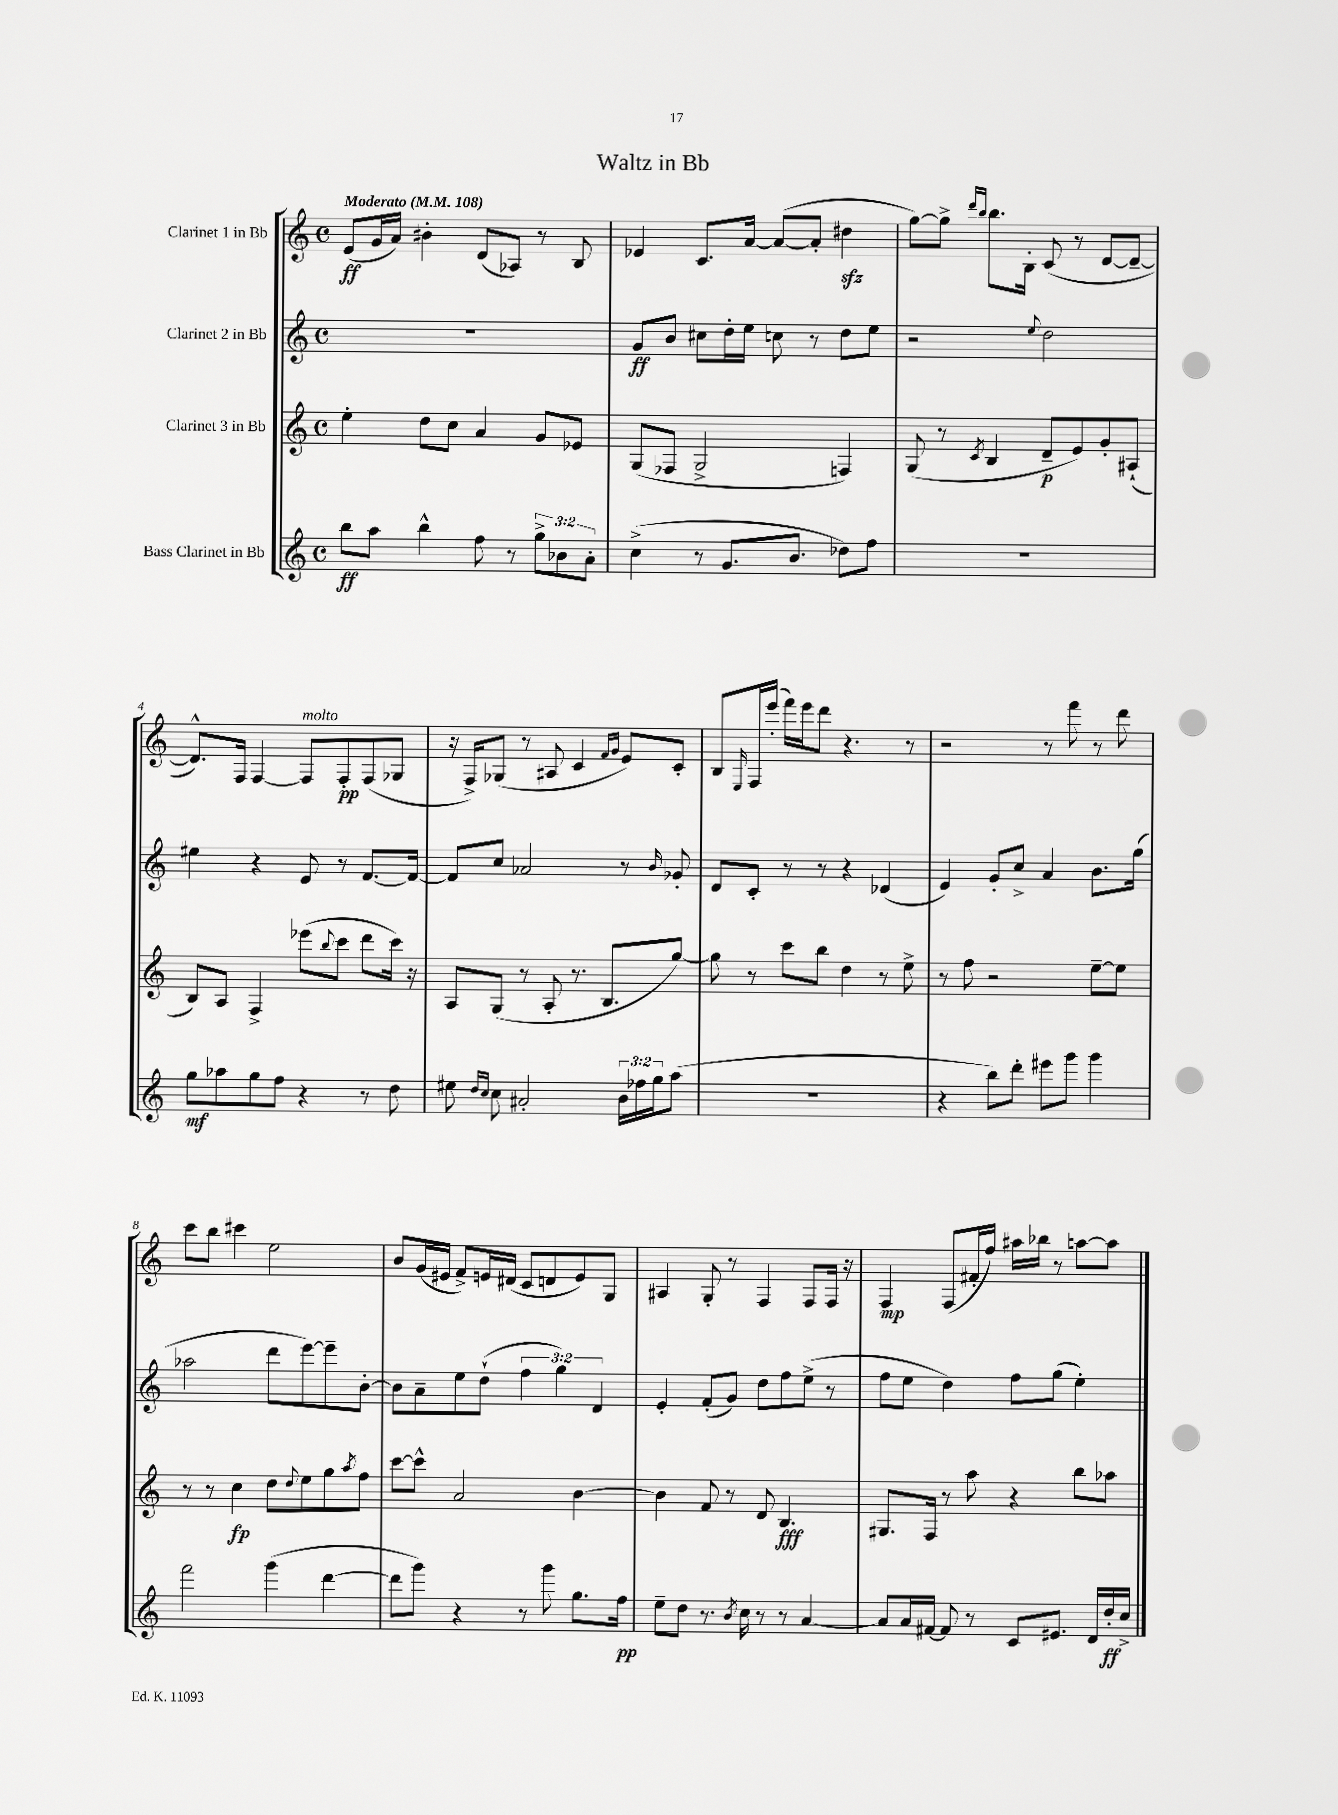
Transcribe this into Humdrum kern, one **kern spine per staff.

**kern	**dynam	**kern	**dynam	**kern	**dynam	**kern	**dynam
*part4	*part4	*part3	*part3	*part2	*part2	*part1	*part1
*staff4	*staff4	*staff3	*staff3	*staff2	*staff2	*staff1	*staff1
*I"Bass Clarinet in Bb	*	*I"Clarinet 3 in Bb	*	*I"Clarinet 2 in Bb	*	*I"Clarinet 1 in Bb	*
*clefG2	*	*clefG2	*	*clefG2	*	*clefG2	*
*k[]	*	*k[]	*	*k[]	*	*k[]	*
*M4/4	*	*M4/4	*	*M4/4	*	*M4/4	*
*met(c)	*	*met(c)	*	*met(c)	*	*met(c)	*
*MM108	*	*MM108	*	*MM108	*	*MM108	*
=1	=1	=1	=1	=1	=1	=1	=1
!	!	!	!	!	!	!LO:TX:a:B:t=Moderato	!
8bb\L	ff	4ee'\	.	1r	.	(8e/L	ff
8aa\J	.	.	.	.	.	16g/L	.
.	.	.	.	.	.	16a/JJ)	.
4bb^^\	.	8dd\L	.	.	.	4b#X'\	.
.	.	8cc\J	.	.	.	.	.
8ff\	.	4a/	.	.	.	(8d/L	.
8r	.	.	.	.	.	8A-X/J)	.
12gg^\L	.	8g/L	.	.	.	8r	.
12b-X\	.	.	.	.	.	.	.
.	.	8e-X/J	.	.	.	8B/	.
12a'\J	.	.	.	.	.	.	.
=2	=2	=2	=2	=2	=2	=2	=2
(4cc^\	.	(8G/L	.	8g/L	ff	4e-X/	.
.	.	8F-X/J	.	8b/J	.	.	.
8r	.	2G^/	.	8cc#X\L	.	8.c/L	.
8.g/L	.	.	.	16dd'\L	.	.	.
.	.	.	.	16ee\JJ	.	[16a/Jk	.
.	.	.	.	8ccn\	.	(8a/L_	.
8.b/J	.	.	.	.	.	.	.
.	.	.	.	8r	.	8a'/J]	.
8dd-X\L)	.	4Fn/)	.	8dd\L	.	4dd#Xzz\	.
8ff\J	.	.	.	8ee\J	.	.	.
=3	=3	=3	=3	=3	=3	=3	=3
1r	.	(8G/	.	2r	.	[8gg\L)	.
.	.	8r	.	.	.	8gg^\J]	.
.	.	.	.	.	.	16qqddd/LL	.
.	.	8qc/	.	.	.	16qqbb/JJ	.
.	.	4B/	.	.	.	8.bb\L	.
.	.	.	.	.	.	16B'\Jk	.
.	.	.	.	8qqee/	.	.	.
.	.	8d~/L	p	2dd\	.	(8c/	.
.	.	8e/)	.	.	.	8r	.
.	.	8g'/	.	.	.	[8d/L	.
.	.	(8A#X`/J	.	.	.	8d~/J_	.
!!LO:LB:g=z
=4	=4	=4	=4	=4	=4	=4	=4
8gg\L	mf	8B/L)	.	4ee#X\	.	8.d^^/L])	.
8aa-X\	.	8A/J	.	.	.	.	.
.	.	.	.	.	.	16F/Jk	.
8gg\	.	4F^/	.	4r	.	[4F/	.
8ff\J	.	.	.	.	.	.	.
!	!	!	!	!	!	!LO:TX:a:i:t=molto	!
4r	.	(8eee-X\L	.	8e/	.	8F/L]	.
.	.	8qqbb/	.	.	.	.	.
.	.	8ccc\J	.	8r	.	8F'/	pp
8r	.	8ddd\L	.	[8.f/L	.	(8F/	.
8dd\	.	16ccc\Jk)	.	.	.	8G-X/J	.
.	.	16r	.	16f/Jk_	.	.	.
=5	=5	=5	=5	=5	=5	=5	=5
8ee#X\	.	8A/L	.	8f/L]	.	16r	.
.	.	.	.	.	.	16F^/KL)	.
16qqdd/LL	.	.	.	.	.	.	.
16qqcc/JJ	.	.	.	.	.	.	.
8cc\	.	(8G/J	.	8cc/J	.	(8G-X/J	.
2a#X'/	.	8r	.	2a-X/	.	8r	.
.	.	8A'/	.	.	.	8A#X/	.
.	.	8.r	.	.	.	4c/	.
.	.	8.B/L	.	.	.	.	.
.	.	.	.	.	.	16qqf/LL	.
.	.	.	.	.	.	16qqg/JJ	.
24b\LL	.	.	.	8r	.	8e/L)	.
24ff-X\	.	.	.	.	.	.	.
24gg\J	.	.	.	.	.	.	.
.	.	.	.	16qqb/	.	.	.
(8aa\J	.	[8gg/J)	.	8g-X'/	.	8c'/J	.
=6	=6	=6	=6	=6	=6	=6	=6
1r	.	8gg\]	.	8d/L	.	8B/L	.
.	.	.	.	.	.	16qqE/	.
.	.	8r	.	8c'/J	.	16F/L	.
.	.	.	.	.	.	(16eee'/JJ	.
.	.	8ccc\L	.	8r	.	16fff\LL)	.
.	.	.	.	.	.	16eee\J	.
.	.	8bb\J	.	8r	.	8ddd\J	.
.	.	4dd\	.	4r	.	4.r	.
.	.	8r	.	(4d-X/	.	.	.
.	.	8ee^\	.	.	.	8r	.
=7	=7	=7	=7	=7	=7	=7	=7
4r	.	8r	.	4e/)	.	2r	.
.	.	8ff\	.	.	.	.	.
8bb\L)	.	2r	.	8g'/L	.	.	.
8ddd'\J	.	.	.	8cc^/J	.	.	.
8eee#X\L	.	.	.	4a/	.	8r	.
8ggg\J	.	.	.	.	.	8fff\	.
4ggg\	.	[8ee~\L	.	8.b\L	.	8r	.
.	.	8ee\J]	.	.	.	8ddd\	.
.	.	.	.	(16gg\Jk	.	.	.
!!LO:LB:g=z
=8	=8	=8	=8	=8	=8	=8	=8
2fff\	.	8r	.	2aa-X\	.	8ccc\L	.
.	.	8r	.	.	.	8bb\J	.
.	.	4cc\	fp	.	.	4ccc#X\	.
(4ggg\	.	8dd\L	.	8ddd\L	.	2ee\	.
.	.	8qqdd/	.	.	.	.	.
.	.	8ee\	.	[8eee\)	.	.	.
[4ddd\	.	8gg\	.	8eee~\]	.	.	.
.	.	8qaa/	.	.	.	.	.
.	.	8ff\J	.	[8b'\J	.	.	.
=9	=9	=9	=9	=9	=9	=9	=9
8ddd\L]	.	[8ccc\L	.	8b\L]	.	8b/L	.
8ggg\J)	.	8ccc^^\J]	.	8a~\	.	(16g/L	.
.	.	.	.	.	.	16e#X/JJ	.
4r	.	2a/	.	8ee\	.	8f^/L)	.
.	.	.	.	(8dd`\J	.	16en/L	.
.	.	.	.	.	.	(16d#X/JJ	.
8r	.	.	.	6ff\	.	8c/L	.
8ggg\	.	.	.	.	.	8dn/	.
.	.	.	.	6gg\)	.	.	.
8.gg\L	.	[4b\	.	.	.	8e/)	.
.	.	.	.	6d/	.	.	.
.	.	.	.	.	.	8G/J	.
16ff\Jk	pp	.	.	.	.	.	.
=10	=10	=10	=10	=10	=10	=10	=10
8ee~\L	.	4b\]	.	4e'/	.	4A#X/	.
8dd\J	.	.	.	.	.	.	.
8.r	.	8f/	.	(8f'/L	.	8G'/	.
.	.	8r	.	8g/J)	.	8r	.
8qb/	.	.	.	.	.	.	.
16cc\	.	.	.	.	.	.	.
8r	.	8d/	.	8dd\L	.	4F/	.
8r	.	4.B/	fff	8ff\	.	.	.
[4a/	.	.	.	(8ee^\J	.	8F/L	.
.	.	.	.	8r	.	16F/Jk	.
.	.	.	.	.	.	16r	.
=11	=11	=11	=11	=11	=11	=11	=11
8a/L]	.	8.G#X/L	.	8ff\L	.	4F/	mp
16a/L	.	.	.	8ee\J	.	.	.
[16f#X/JJ	.	16F/Jk	.	.	.	.	.
8f#/]	.	8r	.	4dd\)	.	(8F/L	.
8r	.	8aa\	.	.	.	16f#X'/L	.
.	.	.	.	.	.	16ff/JJ)	.
8c/L	.	4r	.	8ff\L	.	16aa#X\LL	.
.	.	.	.	.	.	16bb-X\JJ	.
8.e#X/J	.	.	.	(8gg\J	.	8r	.
.	.	8bb\L	.	4ee'\)	.	[8aan\L	.
16d/LL	.	.	.	.	.	.	.
16dd'/	ff	8aa-X\J	.	.	.	8aa\J]	.
16cc^/JJ	.	.	.	.	.	.	.
==	==	==	==	==	==	==	==
*-	*-	*-	*-	*-	*-	*-	*-
